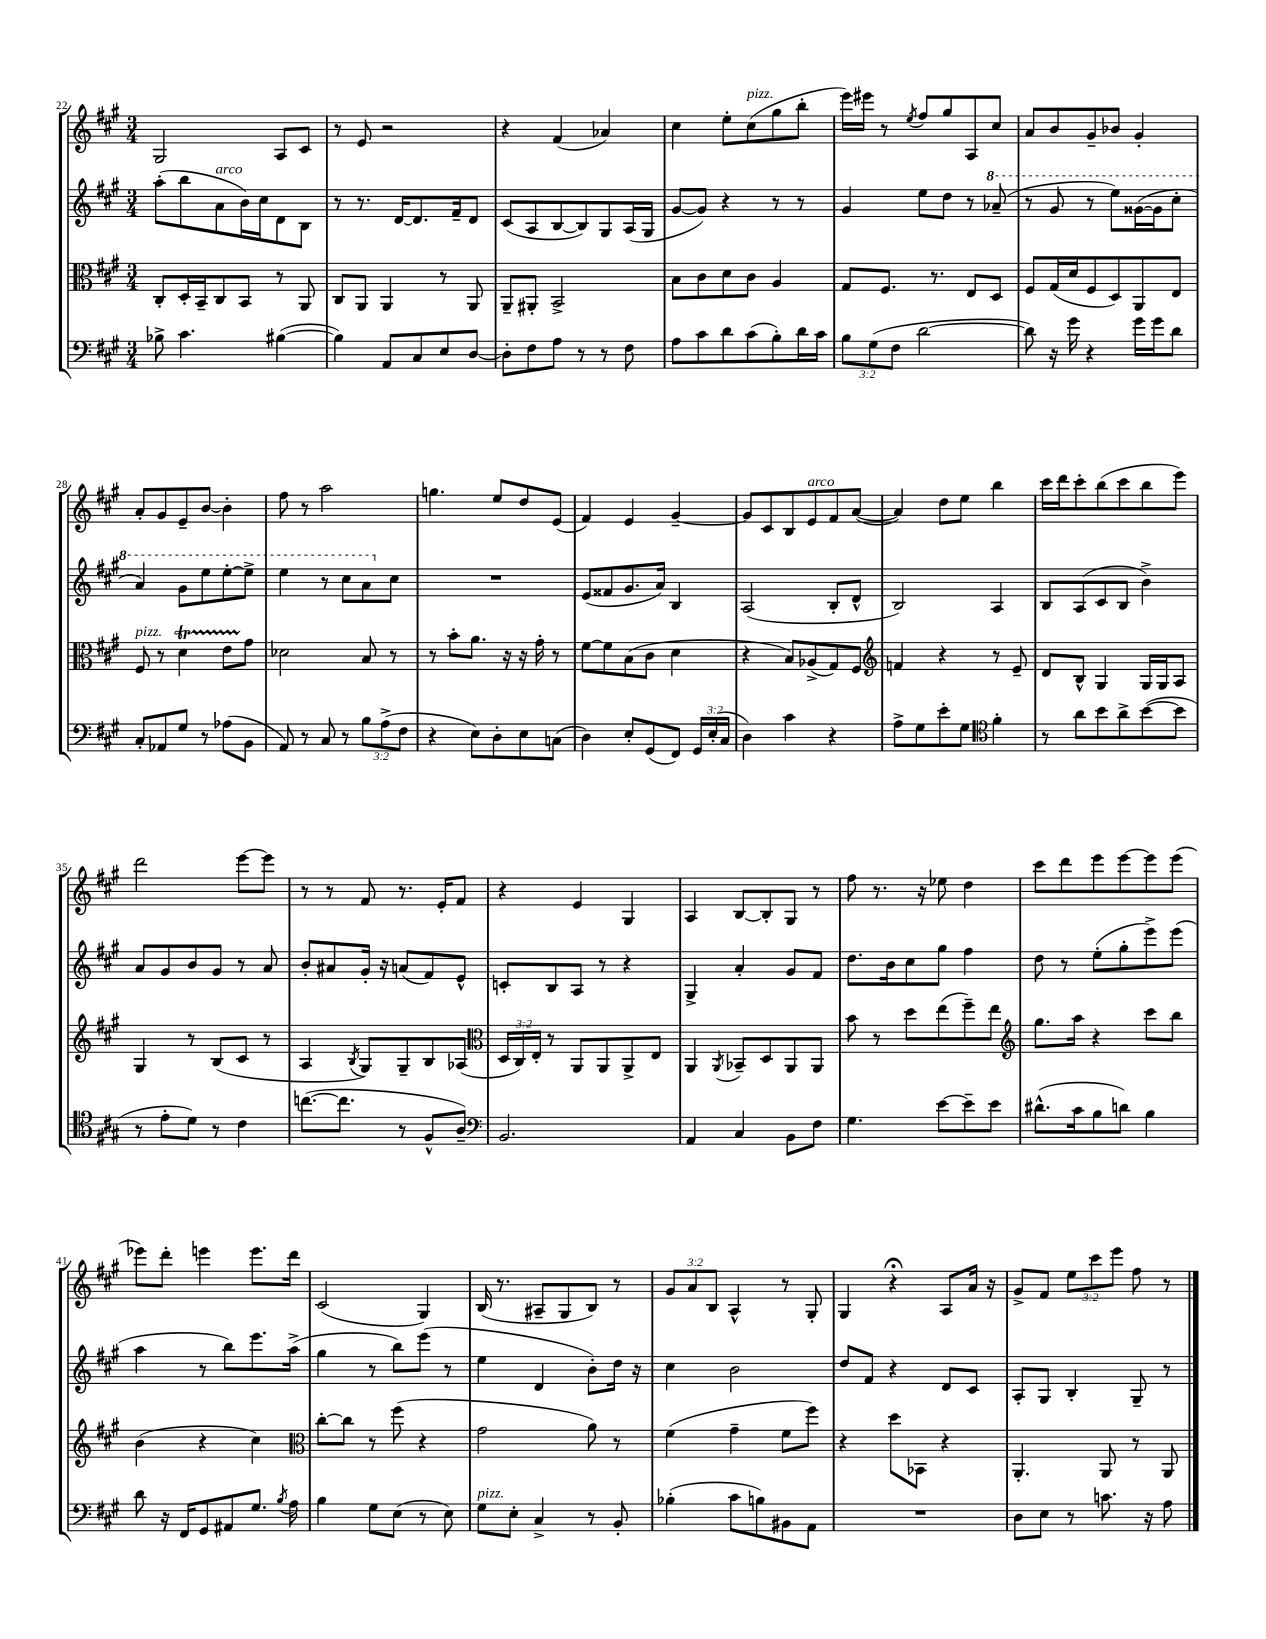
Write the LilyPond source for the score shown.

<<
\new StaffGroup <<
\new Staff = "s0" {
    \clef treble \key a \major \numericTimeSignature \time 3/4 \override Staff.TupletNumber.text = #tuplet-number::calc-fraction-text
    \autoBeamOff gis2 a8[ cis'8] |
    r8 e'8 r2 |
    r4 fis'4( aes'4) |
    cis''4 e''8[-. cis''8^\markup { \italic "pizz." }( gis''8 b''8]-. |
    e'''16[) eis'''16] r8 \acciaccatura { e''8 } fis''8[ gis''8 a8 cis''8] |
    a'8[ b'8 gis'8-- bes'8] gis'4-. |
    a'8[-. gis'8 e'8-- b'8]~ b'4-. |
    fis''8 r8 a''2 |
    g''4. e''8[ d''8 e'8]( |
    fis'4) e'4 gis'4~-- |
    gis'8[ cis'8 b8 e'8^\markup { \italic "arco" } fis'8 a'8]~( |
    a'4) d''8[ e''8] b''4 |
    cis'''16[ d'''16 cis'''8-. b''8( cis'''8 b''8 e'''8]) |
    d'''2 e'''8[~ e'''8] |
    r8 r8 fis'8 r8. e'16[-. fis'8] |
    r4 e'4 gis4 |
    a4 b8[~ b8-. gis8] r8 |
    fis''8 r8. r16 ees''8 d''4 |
    cis'''8[ d'''8 e'''8 e'''8~ e'''8 e'''8]( |
    ees'''8[) d'''8]-. e'''4 e'''8.[ d'''16] |
    cis'2( gis4) |
    b16( r8. ais8[-- gis8 b8]) r8 |
    \tuplet 3/2 { gis'8[ a'8 b8] } a4-^ r8 gis8-. |
    gis4 r4\fermata a8[ a'16] r16 |
    gis'8[-> fis'8] \tuplet 3/2 { e''8[ cis'''8 e'''8] } fis''8 r8 \bar "|." |
}
\new Staff = "s1" {
    \clef treble \key a \major \numericTimeSignature \time 3/4
    \autoBeamOff a''8[-.( b''8 a'8^\markup { \italic "arco" } b'16) cis''16 d'8 b8] |
    r8 r8. d'16[~ d'8. fis'16-- d'8] |
    cis'8[( a8 b8~ b8) gis8 a16( gis16] |
    gis'8[~ gis'8]) r4 r8 r8 |
    gis'4 e''8[ d''8] r8 \ottava #1 aes''8--( |
    r8 gis''8 r8 e'''8[) gisis''16~( gisis''16 cis'''8]-. |
    a''4) gis''8[ e'''8 e'''8~-. e'''8]-> |
    e'''4 r8 cis'''8[ a''8 \ottava #0 cis''8] |
    R2. |
    e'8[( fisis'8 gis'8. a'16]) b4 |
    a2( b8[-. d'8]-^ |
    b2) a4 |
    b8[ a8( cis'8 b8] b'4->) |
    a'8[ gis'8 b'8 gis'8] r8 a'8 |
    b'8[-. ais'8 gis'16]-. r16 a'8[( fis'8) e'8]-^ |
    c'8[-. b8 a8] r8 r4 |
    gis4-> a'4-. gis'8[ fis'8] |
    d''8.[ b'16 cis''8 gis''8] fis''4 |
    d''8 r8 e''8[-.( gis''8-. e'''8->) e'''8]( |
    a''4 r8 b''8[) e'''8. a''16]->( |
    gis''4 r8 b''8[) e'''8]( r8 |
    e''4 d'4 b'8[-.) d''16] r16 |
    cis''4 b'2 |
    d''8[ fis'8] r4 d'8[ cis'8] |
    a8[-. gis8] b4-. gis8-- r8 \bar "|." |
}
\new Staff = "s2" {
    \clef alto \key a \major \numericTimeSignature \time 3/4 \override Staff.TupletNumber.text = #tuplet-number::calc-fraction-text
    \autoBeamOff cis8[-. d16-. b,16-- cis8 b,8] r8 a,8 |
    cis8[ a,8] a,4 r8 a,8 |
    a,8[-- ais,8]-. b,2-> |
    b8[ cis'8 d'8 cis'8] a4 |
    gis8[ fis8.] r8. e8[ d8] |
    fis8[ gis16( d'16 fis8 d8) a,8 e8] |
    fis8^\markup { \italic "pizz." } r8 d'4\startTrillSpan e'8[ gis'8]\stopTrillSpan |
    des'2 b8 r8 |
    r8 b'8[-. a'8.] r16 r16 gis'16-. r8 |
    fis'8[~ fis'8 b8( cis'8] d'4 |
    r4 b8[) aes8->( gis8) fis8] |
    \clef treble f'4 r4 r8 e'8-- |
    d'8[ b8]-^ gis4 gis16[ gis16 a8] |
    gis4 r8 b8[( cis'8] r8 |
    a4 \acciaccatura { b8 } gis8[) gis8-- b8 aes8]( |
    \clef alto \tuplet 3/2 { d16[ cis16) e16]-. } r8 a,8[ a,8 a,8-> e8] |
    a,4 \acciaccatura { a,8 } bes,8[-- d8 a,8 a,8] |
    b'8 r8 d''8[ e''8( fis''8--) e''8] |
    \clef treble gis''8.[ a''16] r4 cis'''8[ b''8] |
    b'4( r4 cis''4) |
    \clef alto cis''8[~-. cis''8] r8 fis''8( r4 |
    gis'2 a'8) r8 |
    fis'4( gis'4-- fis'8[ fis''8]) |
    r4 d''8[ bes,8] r4 |
    a,4.-. a,8 r8 a,8 \bar "|." |
}
\new Staff = "s3" {
    \clef bass \key a \major \numericTimeSignature \time 3/4 \override Staff.TupletNumber.text = #tuplet-number::calc-fraction-text
    \autoBeamOff bes8-> cis'4. bis4~( |
    bis4) a,8[ cis8 e8 d8]~ |
    d8[-. fis8 a8] r8 r8 fis8 |
    a8[ cis'8 d'8 cis'8( b8-.) d'16 cis'16] |
    \tuplet 3/2 { b8[ gis8( fis8] } d'2~ |
    d'8) r16 gis'16 r4 gis'16[ gis'16 d'8] |
    cis8[-. aes,8 gis8] r8 aes8[( b,8] |
    a,8) r8 cis8 r8 \tuplet 3/2 { b8[ a8->( fis8] } |
    r4 e8[) d8-. e8 c8]( |
    d4) e8[-. gis,8( fis,8]) \tuplet 3/2 { gis,16[ e16-.( cis16] } |
    d4) cis'4 r4 |
    a8[-> gis8 e'8-. gis8] \clef tenor fis'4-. |
    r8 a'8[ b'8 a'8-> b'8~( b'8] |
    r8 e'8[-. d'8]) r8 cis'4 |
    c''8.[~( c''8.] r8 fis8[-^ a8]--) |
    \clef bass b,2. |
    a,4 cis4 b,8[ fis8] |
    gis4. e'8[~ e'8-- e'8] |
    dis'8.[-^( cis'16 b8 d'8]) b4 |
    d'8 r16 fis,16[ gis,8 ais,8 gis8.] \acciaccatura { b8 } a16 |
    b4 gis8[ e8]( r8 e8) |
    gis8[^\markup { \italic "pizz." } e8]-. cis4-> r8 b,8-. |
    bes4-.( cis'8[ b8) bis,8 a,8] |
    R2. |
    d8[ e8] r8 c'8. r16 a8 \bar "|." |
}
>>
>>
\layout { \context { \Score currentBarNumber = #22 } }
